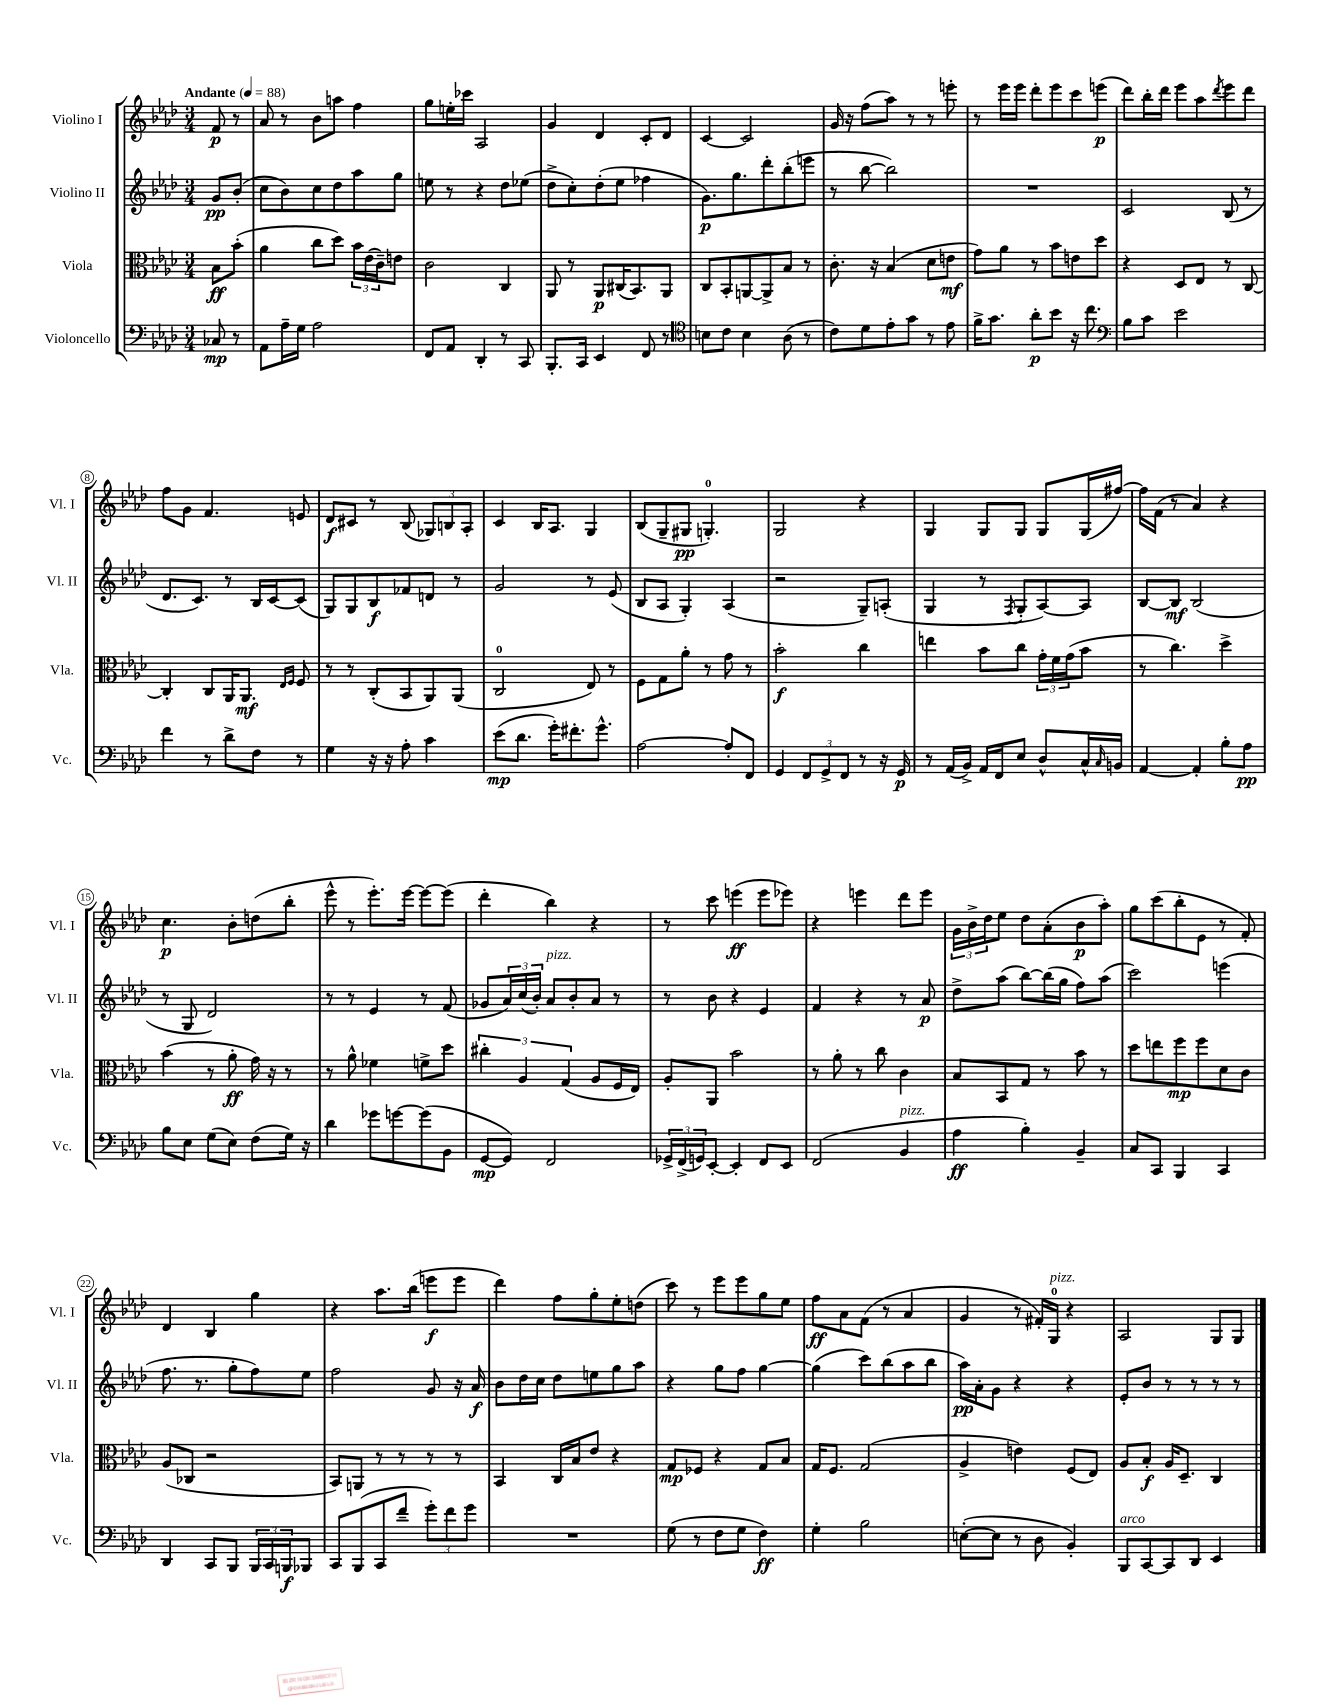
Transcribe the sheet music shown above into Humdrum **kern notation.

**kern	**kern	**kern	**kern
*staff4	*staff3	*staff2	*staff1
*clefF4	*clefC3	*clefG2	*clefG2
*k[b-e-a-d-]	*k[b-e-a-d-]	*k[b-e-a-d-]	*k[b-e-a-d-]
*M3/4	*M3/4	*M3/4	*M3/4
*MM88	*MM88	*MM88	*MM88
8C-/	8B-\L	8g/L	8f/
8r	(8b-'\J	(8b-'/J	8r
=	=	=	=
8AA-\L	4a-\	8cc\L	8a-/
16A-~\L	.	8b-\)	8r
16G\JJ	.	.	.
2A-\	8cc\L	8cc\	8b-\L
.	8dd-\J)	8dd-\	8aa\J
.	24b-\LL	8aa-\	4ff\
.	(24e-\	.	.
.	24c~\J)	.	.
.	8e\J	8gg\J	.
=	=	=	=
8FF/L	2c\	8ee\	8gg\L
8AA-/J	.	8r	16ee'\L
.	.	.	16ccc-\JJ
4DD-'/	.	4r	2A-/
8r	4C/	8dd-\L	.
8CC/	.	(8ee-\J	.
=	=	=	=
8.BBB-'/L	8AA-/	8dd-^\L	4g/
.	8r	8cc'\)	.
16CC/Jk	.	.	.
4EE-/	8AA-/L	(8dd-'\	4d-/
.	(16C#/K	8ee-\J	.
.	8.BB-/)	.	.
8FF/	.	4ff-\	8c'/L
8r	8AA-/J	.	8d-/J
=	=	=	=
*clefC4	*	*	*
8B\L	8C/L	8.g\L)	[4c/
8c\J	8BB-'/	.	.
.	.	8.gg\	.
4B\	[8AA/	.	2c/]
.	8AA^/]	8ddd-'\	.
(8A-\	8B-/J	(8bb-'\	.
8r	8r	8eee\J	.
=	=	=	=
8c\L)	8.c'\	8r	16g/
.	.	.	16r
8d-\	.	[8bb-\	(8ff\L
.	16r	.	.
8e-'\	(4B-/	2bb-\])	8aa-\J)
8g\J	.	.	8r
8r	8d-\L	.	8r
8e-\	8e\J	.	8eee'\
=	=	=	=
16f^\LK	8g\L)	2.r	8r
8.g\J	.	.	.
.	8a-\J	.	16eee-\LL
.	.	.	16eee-\JJ
8a-'\L	8r	.	8ddd-'\L
8b-\J	8b-\L	.	8eee-\
16r	8e\	.	8ccc\
8.cc\	.	.	.
.	8dd-\J	.	(8eee\J
=	=	=	=
*clefF4	*	*	*
8B-\L	4r	2c/	8ddd-\L)
8c\J	.	.	16bb-'\L
.	.	.	16ddd-\JJ
2e-\	8D-/L	.	8eee-\L
.	8E-/J	.	8aa-\
.	.	.	8qddd-/
.	8r	(8B-/	8eee-\
.	[8C/	8r	8ddd-\J
=	=	=	=
4f\	4C'/]	8.d-/L	8ff\L
.	.	.	8g\J
.	.	8.c/J)	.
8r	8C/L	.	4.f/
8d-^\L	16AA-/K	8r	.
.	8.AA-/J	.	.
8F\J	.	16B-/LL	.
.	.	[16c/J	.
.	16qqE-/LL	.	.
.	16qqF/JJ	.	.
8r	8F/	(8c/]J	8e/
=	=	=	=
4G\	8r	8G/L)	8d-/L
.	8r	8G/	8c#/J
16r	(8C'/L	8B-/	8r
16r	.	.	.
8A-'\	8BB-/	8f-/	(8B-/
4c\	8AA-/)	8d/J	12G-/L)
.	.	.	12B/
.	(8AA-/J	8r	.
.	.	.	12A-'/J
=	=	=	=
(8e-\L	2C/	2g/	4c/
8.d-\J	.	.	.
.	.	.	16B-/LK
16g'\LK)	.	.	8.A-/J
8.f#'\	.	.	.
.	8E-/)	8r	4G/
8.g^^\J	.	.	.
.	8r	(8e-/	.
=	=	=	=
[2A-\	8F\L	8B-/L	(8B-/L
.	8G\	8A-/J	8G~/
.	8a-'\J	4G'/)	8G#/J
.	8r	.	4.G'/)
8A-'/]L	8g\	(4A-/	.
8FF/J	8r	.	.
=	=	=	=
4GG/	2b-'\	2r	2G/
12FF/L	.	.	.
12GG^/	.	.	.
12FF/J	.	.	.
8r	4cc\	8G~/L)	4r
16r	.	(8A'/J	.
16GG/	.	.	.
=	=	=	=
8r	4ee\	4G/	4G/
(16AA-/LL	.	.	.
16BB-^/JJ)	.	.	.
16AA-/LL	8b-\L	8r	8G/L
16FF/J	.	.	.
.	.	8qF/	.
8E-/J	8cc\J	8G'/L	8G/J
8D-^^/L	24g'\LL	[8A-/)	8G/L
.	24f\	.	.
.	(24g\J	.	.
16C^^/L	8b-\J	8A-/]J	(16G/L
16qqC/	.	.	.
16BB/JJ	.	.	[16ff#/JJ)
=	=	=	=
[4AA-/	8r	[8B-/L	16ff#\]LL
.	.	.	(16f\JJ
.	4.cc\)	8B-/]J	8r
4AA-'/]	.	(2B-/	4a-/)
8B-'\L	4dd-^\	.	4r
8A-\J	.	.	.
=	=	=	=
8B-\L	(4b-\	8r	4.cc\
8E-\J	.	8G/	.
(8G\L	8r	2d-/)	.
8E-\J)	8a-'\	.	8b-'\L
(8F\L	16g\)	.	(8dd\
.	16r	.	.
16G\Jk)	8r	.	8bb-'\J
16r	.	.	.
=	=	=	=
4d-\	8r	8r	8eee-^^\
.	8a-^^\	8r	8r
8g-\L	4f-\	4e-/	8.eee-'\L)
[8g\	.	.	.
.	.	.	[16eee-\Jk
(8g\]	8f^\L	8r	8eee-\_L
8BB-\J	8dd-\J	(8f/	(8eee-\]J
=	=	=	=
[8GG/L	6cc#'\	8g-/L	4ddd-'\
8GG/]J)	.	24a-/L)	.
.	6A-/	(24cc/	.
.	.	24b-'/JJ)	.
2FF/	.	8a-/L	4bb-\)
.	(6G/	.	.
.	.	8b-'/	.
.	8A-/L	8a-/J	4r
.	16F/L	8r	.
.	16E-/JJ)	.	.
=	=	=	=
24GG-^/LL	8A-'/L	8r	8r
(24FF^/	.	.	.
24GG/J)	.	.	.
[8EE-'/J	8AA-/J	8b-\	8ccc\
4EE-'/]	2b-\	4r	(4eee\
8FF/L	.	4e-/	8eee\L
8EE-/J	.	.	8eee-\J)
=	=	=	=
(2FF/	8r	4f/	4r
.	8a-'\	.	.
.	8r	4r	4eee\
.	8cc\	.	.
4BB-/	4c\	8r	8ddd-\L
.	.	8a-/	8eee\J
=	=	=	=
4A-\	8B-/L	8dd-^\L	24g\LL
.	.	.	24b-^\
.	.	.	24dd-\J
.	8BB-/	(8aa-\J	8ee-\J
4B-'\)	8G/J	[8bb-\L)	8dd-\L
.	8r	(16bb-\]L	(8a-'\
.	.	16gg\JJ	.
4BB-~/	8b-\	8ff\L)	8b-\
.	8r	(8aa-\J	8aa-'\J)
=	=	=	=
8C/L	8dd-\L	2ccc\)	8gg\L
8CC/J	8ee\	.	(8ccc\
4BBB-/	8ff\	.	8bb-'\
.	8ff\	.	8e-\J
4CC/	8d-\	(4eee\	8r
.	8c\J	.	8f'/)
=	=	=	=
4DD-/	(8A-/L	8.ff\	4d-/
.	8C-/J	.	.
.	.	8.r	.
8CC/L	2r	.	4B-/
8BBB-/J	.	8gg'\L	.
24BBB-/LL	.	8ff\)	4gg\
24CC/	.	.	.
24BBB/J	.	.	.
8BBB-/J	.	8ee-\J	.
=	=	=	=
8CC/L	8BB-/L)	2ff\	4r
(8BBB-/	8AA/J	.	.
8CC/	8r	.	8.aa-\L
8f~/J	8r	.	.
.	.	.	(16bb-\Jk
12g'\L)	8r	8g/	8eee\L
12f\	.	.	.
.	8r	16r	8eee\J
12g\J	.	.	.
.	.	16a-/	.
=	=	=	=
2.r	4BB-/	8b-\L	4ddd-\)
.	.	16dd-\L	.
.	.	16cc\JJ	.
.	16C/LL	8dd-\L	8ff\L
.	16B-/J	.	.
.	8e-/J	8ee\	8gg'\
.	4r	8gg\	8ee-'\
.	.	8aa-\J	(8dd\J
=	=	=	=
(8G\	8G/L	4r	8ccc\)
8r	8F-/J	.	8r
8F\L	4r	8gg\L	8eee-\L
8G\J	.	8ff\J	8eee-\
4F\)	8G/L	[4gg\	8gg\
.	8B-/J	.	8ee-\J
=	=	=	=
4G'\	16G/LK	(4gg\]	8ff\L
.	8.F/J	.	.
.	.	.	8a-\
2B-\	(2G/	8ccc\L)	(8f\J
.	.	(8bb-\	8r
.	.	8aa-\	4a-/
.	.	8bb-\J	.
=	=	=	=
([8E'\L	4A-^/	16aa-\LL)	4g/
.	.	16a-'\J	.
8E\]J	.	8g\J	.
8r	4e\)	4r	8r
8D-\	.	.	16f#'/LL)
.	.	.	16G/JJ
4BB-'/)	(8F/L	4r	4r
.	8E-/J)	.	.
=	=	=	=
8BBB-/L	8A-/L	8e-'/L	2A-/
[8CC/	8B-'/J	8b-/J	.
8CC/]	16A-/LK	8r	.
.	8.D-~/J	.	.
8DD-/J	.	8r	.
4EE-/	4C/	8r	8G/L
.	.	8r	8G/J
==	==	==	==
*-	*-	*-	*-
